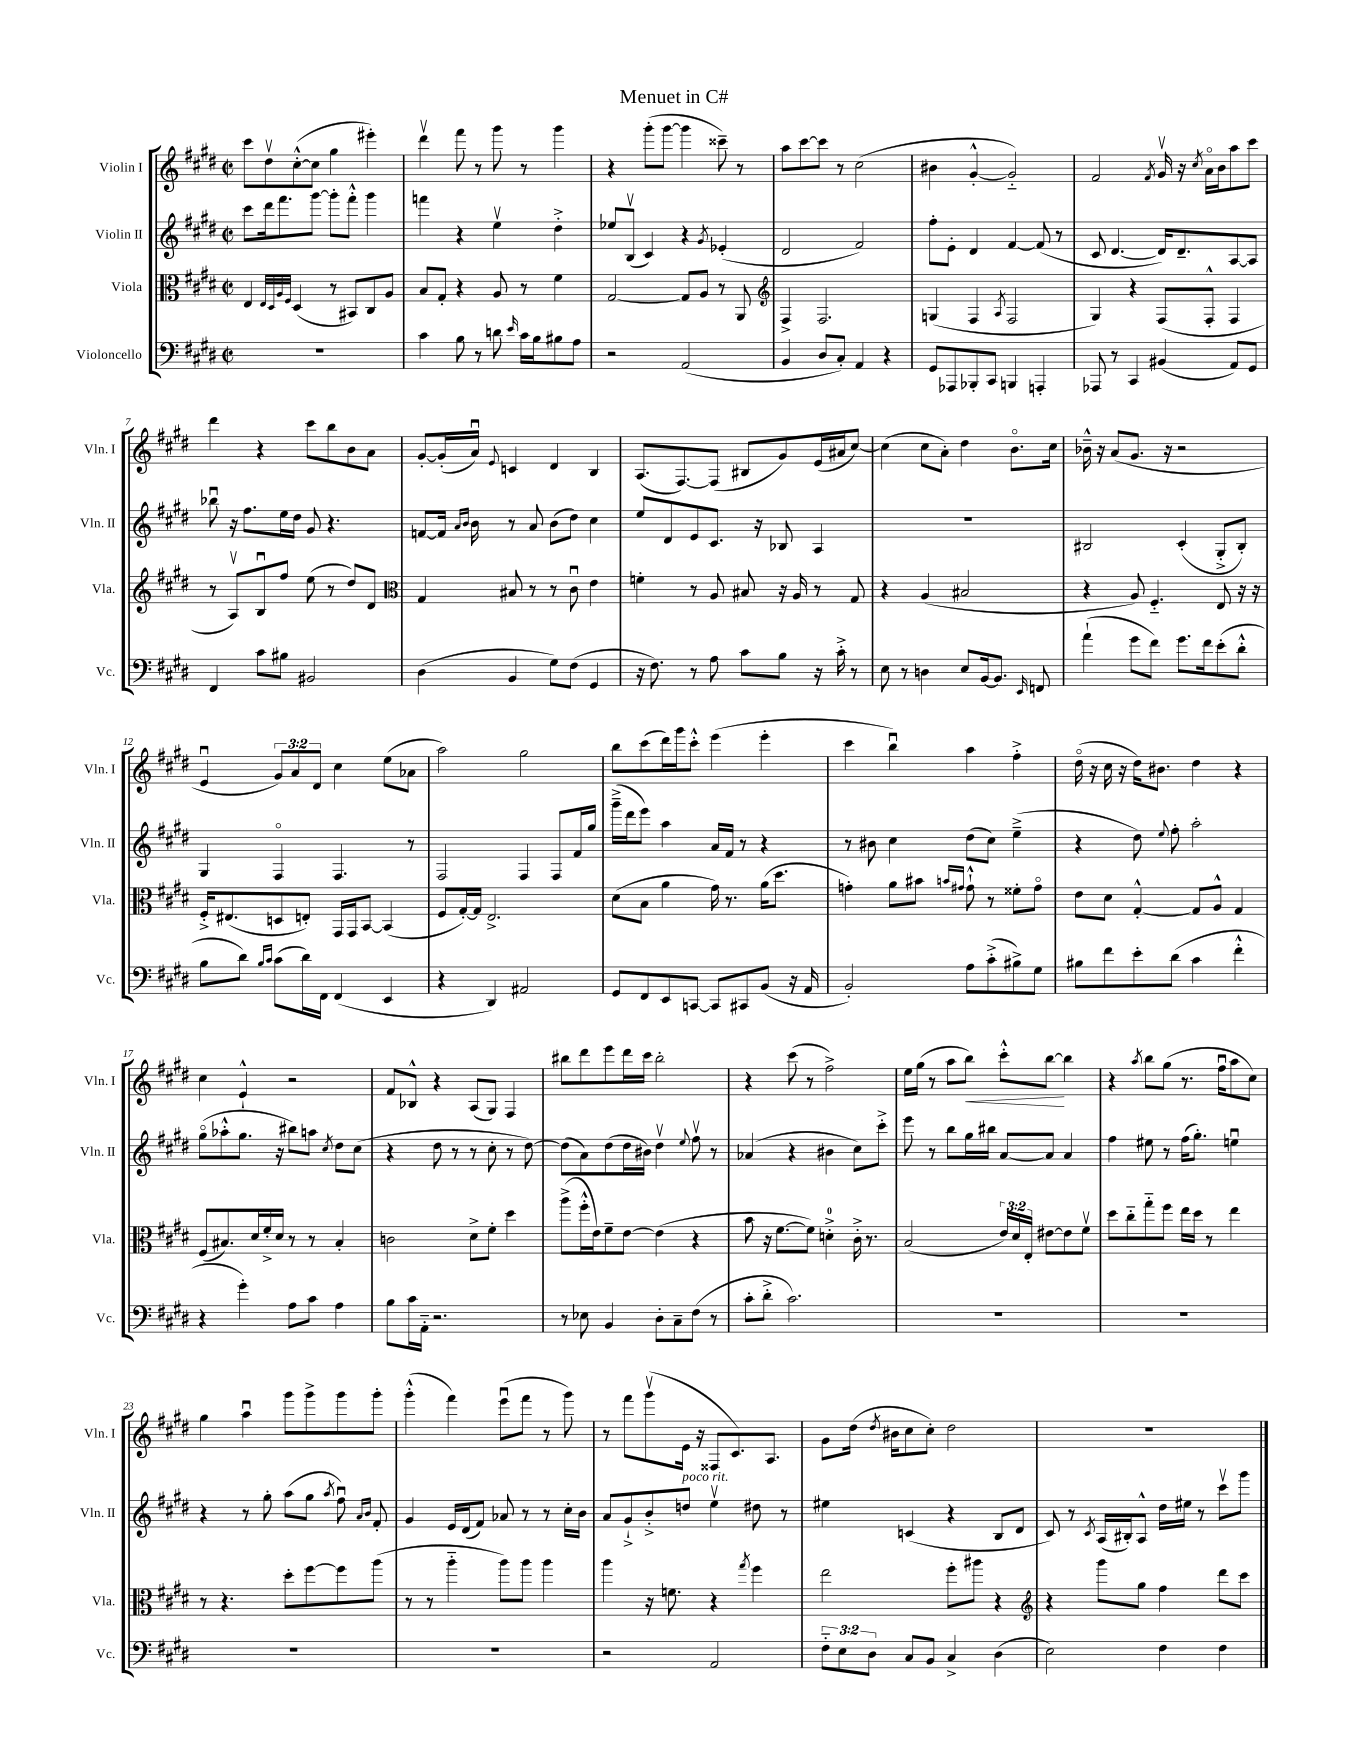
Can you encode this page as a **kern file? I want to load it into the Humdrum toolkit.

**kern	**kern	**kern	**kern	**dynam
*part4	*part3	*part2	*part1	*part1
*staff4	*staff3	*staff2	*staff1	*staff1
*I"Violoncello	*I"Viola	*I"Violin II	*I"Violin I	*
*I'Vc.	*I'Vla.	*I'Vln. II	*I'Vln. I	*
*clefF4	*clefC3	*clefG2	*clefG2	*
*k[f#c#g#d#]	*k[f#c#g#d#]	*k[f#c#g#d#]	*k[f#c#g#d#]	*
*M2/2	*M2/2	*M2/2	*M2/2	*
*met(c|)	*met(c|)	*met(c|)	*met(c|)	*
=1	=1	=1	=1	=1
1r	4E/	8ccc#\L	8ccc#\L	.
.	.	16ddd#\k	8dd#v\	.
.	.	8.fff#\	.	.
.	32qqE/LLL	.	.	.
.	32qqD#/	.	.	.
.	32qqA/	.	.	.
.	32qqF#/JJJ	.	.	.
.	(4D#/	.	([8cc#'^^\	.
.	.	[8ggg#\J	8cc#\J]	.
.	8r	8ggg#'\L]	4gg#\	.
.	8BB#X/L)	8fff#'^^\J	.	.
.	8C#/	4ggg#\	4eee#X'\)	.
.	8A/J	.	.	.
=2	=2	=2	=2	=2
4c#\	8B/L	4fffn\	4ddd#v\	.
.	8G#'/J	.	.	.
8B\	4r	4r	8fff#\	.
8r	.	.	8r	.
8dn\	8A/	4eev\	8ggg#\	.
16qqe/	.	.	.	.
16c#\LL	8r	.	8r	.
16B\J	.	.	.	.
8B#X\	4f#\	4dd#'^\	4ggg#\	.
8A\J	.	.	.	.
=3	=3	=3	=3	=3
2r	[2G#/	8ee-X/L	4r	.
.	.	(8Bv/J	.	.
.	.	4c#/)	(8ggg#'\L	.
.	.	.	[8ggg#\J	.
(2AA/	8G#/L]	4r	4ggg#\]	.
.	8A/J	.	.	.
.	.	8qg#/	.	.
.	8r	(4e-X'/	8ccc##X~\)	.
.	8AA/	.	8r	.
=4	=4	=4	=4	=4
*	*clefG2	*	*	*
4BB/	4F#^/	2d#/	8aa\L	.
.	.	.	[8ccc#\	.
8D#/L	2.F#/	.	8ccc#\J]	.
8C#'/J)	.	.	8r	.
4AA/	.	2f#/)	(2cc#\	.
4r	.	.	.	.
=5	=5	=5	=5	=5
8GG#/L	(4Gn/	8ff#'\L	4b#X\	.
8AAA-X/	.	8e'\J	.	.
8BBB-X'/	4F#/	4d#/	[4g#'^^/	.
8CC#/J	.	.	.	.
.	8qA/	.	.	.
4BBBn/	2F#/	[4f#/	2g#/])	.
4AAAn'/	.	(8f#/]	.	.
.	.	8r	.	.
=6	=6	=6	=6	=6
8AAA-X/	4G#/)	8c#/	2f#/	.
8r	.	[4.d#/	.	.
4CC#/	4r	.	.	.
.	.	.	8qf#/	.
(4BB#X/	(8F#/L	16d#/KL])	16g#v/	.
.	.	8.d#~/	16r	.
.	.	.	8qcc#/	.
.	8F#'^^/J	.	16a\LL	.
.	.	.	16b\J	.
8AA/L)	4F#/	[8A/	8aa\	.
8GG#/J	.	8A/J]	8ccc#\J	.
!!LO:LB:g=z
=7	=7	=7	=7	=7
4FF#/	8r	8bb-Xu\	4ddd#\	.
.	8Av/L)	16r	.	.
.	.	8.ff#\L	.	.
8c#\L	8Bu/	.	4r	.
8B#X\J	8ff#/J	16ee\L	.	.
.	.	16dd#\JJ	.	.
2BB#X/	(8ee\	8g#/	8ccc#\L	.
.	8r	4.r	8bb\	.
.	8dd#/L)	.	8b\	.
.	8d#/J	.	8a\J	.
=8	=8	=8	=8	=8
*	*clefC3	*	*	*
(4D#\	4G#/	[8fn/L	[8g#'/L	.
.	.	16f/Jk]	(16g#'/L]	.
.	.	16qqa/LL	.	.
.	.	16qqb/JJ	.	.
.	.	16b\	16au/JJ)	.
.	.	.	8qqe/	.
4BB/	8B#X/	8r	4cn/	.
.	8r	8a/	.	.
8G#\L)	8r	(8b\L	4d#/	.
(8F#\J	8c#u\	8dd#\J)	.	.
4GG#/	4e\	4cc#\	4B/	.
=9	=9	=9	=9	=9
16r	4fn'\	8ee/L	(8.A/L	.
8.F#\)	.	.	.	.
.	.	8d#/	.	.
.	.	.	[8.F#/)	.
8r	8r	8e/	.	.
8A\	8A/	8.c#/J	(8F#/J]	.
8c#\L	8B#X/	.	8B#X/L	.
.	.	16r	.	.
8B\J	16r	8B-X/	8g#/)	.
.	16A/	.	.	.
16r	8r	4A/	(16e/L	.
16c#'^\	.	.	16a#X/J	.
8r	8G#/	.	[8cc#/J)	.
=10	=10	=10	=10	=10
8E\	4r	1r	(4cc#\]	.
8r	.	.	.	.
4Dn\	(4A/	.	8cc#\L	.
.	.	.	8a'\J)	.
8E/L	2B#X/	.	4dd#\	.
[16BB/k	.	.	.	.
8.BB/J]	.	.	.	.
.	.	.	8.b\L	.
16qqEE/	.	.	.	.
8FFn/	.	.	.	.
.	.	.	16cc#\Jk	.
=11	=11	=11	=11	=11
(4a`\	4r	2B#X/	16b-X~^^\	.
.	.	.	16r	.
.	.	.	(8a/L	.
8g#\L	8A/)	.	8.g#/J	.
8f#\J)	4.F#/	.	.	.
.	.	.	16r	.
8.g#\L	.	(4c#'/	2r	.
16f#\k	.	.	.	.
(8e'\	8E/	8G#'^/L	.	.
8d#'^^\J	16r	8B#'/J)	.	.
.	16r	.	.	.
!!LO:LB:g=z
=12	=12	=12	=12	=12
8B\L	16F#'^/KL	4G#/	4eu/	.
.	(8.E#X/	.	.	.
8d#\J)	.	.	.	.
16qqB/LL	.	.	.	.
16qqc#/JJ	.	.	.	.
(8c#\L	8Dn/	4F#/	12g#/L)	.
.	.	.	12a/	.
16d#\L)	8En'/J)	.	.	.
.	.	.	12d#/J	.
16FF#\JJ	.	.	.	.
(4FF#/	16GG#/LL	4.F#/	4cc#\	.
.	16GG#/J	.	.	.
.	[8BB/J	.	.	.
4EE/	(4BB/]	.	(8ee\L	.
.	.	8r	8a-X\J	.
=13	=13	=13	=13	=13
4r	8F#/L	2F#/	2aa\)	.
.	[16G#'/L)	.	.	.
.	16G#/JJ]	.	.	.
4DD#/)	2.E^/	.	.	.
2AA#X/	.	4F#/	2gg#\	.
.	.	8F#/L	.	.
.	.	16f#/L	.	.
.	.	16gg#/JJ	.	.
=14	=14	=14	=14	=14
8GG#/L	(8d#\L	(16ggg#~^\LL	8bb\L	.
.	.	16ddd#\J	.	.
8FF#/	8B\J	8eee\J)	(8ccc#\	.
8EE/	4a\	4aa\	16ddd#\L)	.
.	.	.	16ggg#\J	.
[8CCn/J	.	.	8ccc#'^^\J	.
8CC/L]	16g#\)	16a/LL	(4eee\	.
.	8.r	16f#/JJ	.	.
8CC#X/	.	8r	.	.
(8BB/J	(16a\KL	4r	4eee'\	.
.	8.dd#\J	.	.	.
16r	.	.	.	.
16AA/	.	.	.	.
=15	=15	=15	=15	=15
2BB'/)	4gn'\)	8r	4ccc#\	.
.	.	8b#X\	.	.
.	8a\L	4cc#\	4bbu\)	.
.	8b#X\J	.	.	.
.	16qqbn/LL	.	.	.
.	16qqg#X/JJ	.	.	.
8A\L	8g#`^^\	(8dd#\L	4aa\	.
(8c#'^\	8r	8cc#\J)	.	.
8B#X^\)	8f##X'\L	(4ee~^\	4ff#'^\	.
8G#\J	8g#\J	.	.	.
=16	=16	=16	=16	=16
8B#X\L	8e\L	4r	(16dd#\	.
.	.	.	16r	.
8f#\	8d#\J	.	16cc#\	.
.	.	.	16r	.
8e'\	[4G#'^^/	8dd#\)	16dd#\KL)	.
.	.	.	8.b#X\J	.
.	.	8qqee/	.	.
(8d#\J	.	8ff#'\	.	.
4c#\	8G#/L]	2aa'\	4dd#\	.
.	8A^^/J	.	.	.
4f#'^^\	4G#/	.	4r	.
!!LO:LB:g=z
=17	=17	=17	=17	=17
4r	(8F#/L	(8gg#\L	4cc#\	.
.	8.B#X/)	8aa-X'^^\	.	.
4g#'\)	.	8.gg#\J	4e`^^/	.
.	16d#/L	.	.	.
.	16f#'^/	.	.	.
.	16d#/JJ	16r	.	.
8A\L	8r	8bb#X\L)	2r	.
8c#\J	8r	8aan\J	.	.
.	.	8qcc#/	.	.
4A\	4B#'/	8dd#\L	.	.
.	.	(8cc#\J	.	.
=18	=18	=18	=18	=18
8B\L	2cn\	4r	8f#/L	.
16c#\L	.	.	8B-X^^/J	.
16AA\JJ	.	.	.	.
2.r	.	8dd#\	4r	.
.	.	8r	.	.
.	8d#^\L	8r	(8A/L	.
.	8f#'\J	8cc#'\	8G#/J)	.
.	4dd#\	8r	4F#/	.
.	.	[8dd#\)	.	.
=19	=19	=19	=19	=19
8r	(8aa^\L	(8dd#\L]	8bb#X\L	.
8E-X\	16ff#'^^\L	8a\)	8ddd#\	.
.	16e\J)	.	.	.
4BB/	8f#~\	(8dd#\	8eee\	.
.	[8e\J	16dd#\L	16ddd#\L	.
.	.	16b#X\JJ)	16ccc#\JJ	.
8D#'\L	(4e\]	4dd#v\	2bb#'\	.
8C#~\	.	.	.	.
.	.	8qqee/	.	.
(8F#\J	4r	8ff#v\	.	.
8r	.	8r	.	.
=20	=20	=20	=20	=20
8c#'\L	8b\	(4a-X/	4r	.
8d#'^\J	16r	.	.	.
.	[8.f#\L	.	.	.
2.c#\)	.	4r	(8ccc#\	.
.	8f#\J])	.	8r	.
.	4dn'^\	4b#X\	2ff#^\)	.
.	16c#'^\	8cc#\L)	.	.
.	8.r	.	.	.
.	.	8ccc#'^\J	.	.
=21	=21	=21	=21	=21
1r	(2B/	8eee\	16ee\LL	.
.	.	.	(16gg#\JJ	.
.	.	8r	8r	.
.	.	8bb\L	8aa\L	.
!	!	!	!	!LO:HP:b
.	.	16gg#\L	8bb\J)	<
.	.	16bb#X\JJ	.	.
.	24e/LL)	[8a/L	8ccc#'^^\L	.
.	24d#/	.	.	.
.	24E'/JJ	.	.	.
.	[8e#X\L	8a/J]	[8bb\J	.
.	8e#\]	4a/	4bb\]	[
.	8f#v\J	.	.	.
=22	=22	=22	=22	=22
1r	8dd#\L	4ff#\	4r	.
.	8cc#\	.	.	.
.	.	.	8qaa/	.
.	8gg#\	8ee#X\	8bb\L	.
.	8ff#\J	8r	(8gg#\J	.
.	16ee\LL	(16ff#\KL	8.r	.
.	16dd#\JJ	8.gg#'\J)	.	.
.	8r	.	.	.
.	.	.	16ff#u\KL	.
.	4ee\	4eenu\	8aa\	.
.	.	.	8cc#\J)	.
!!LO:LB:g=z
=23	=23	=23	=23	=23
1r	8r	4r	4gg#\	.
.	4.r	.	.	.
.	.	8r	4aau\	.
.	.	8gg#'\	.	.
.	8dd#'\L	(8aa\L	8ggg#\L	.
.	[8ff#\	8gg#\J	8ggg#^\	.
.	.	8qaa/	.	.
.	8ff#\]	8ff#u\)	8ggg#\	.
.	.	16qqa/LL	.	.
.	.	16qqb/JJ	.	.
.	(8aa\J	8f#'/	8ggg#'\J	.
=24	=24	=24	=24	=24
1r	8r	4g#/	(4ggg#'^^\	.
.	8r	.	.	.
.	4aa\	16e/LL	4fff#\)	.
.	.	(16d#/J	.	.
.	.	8f#/J)	.	.
.	8aa\L)	8a-X/	(8eeeu\L	.
.	8aa\J	8r	8fff#\J	.
.	4aa\	8r	8r	.
.	.	16cc#'\LL	8ggg#\)	.
.	.	16b\JJ	.	.
=25	=25	=25	=25	=25
2r	4aa\	8a/L	8r	.
.	.	8g#`^/	8fff#\L	.
.	16r	8b'^/	(8ggg#v\	.
.	8.fn\	.	.	.
!	!	!LO:TX:a:i:t=poco rit.	!	!
.	.	8ddn/J	16e\Jk	.
.	.	.	16r	.
2AA/	4r	4eev\	8F##X/L	.
.	.	.	8.c#/)	.
.	8qgg#/	.	.	.
.	4ff#\	8dd#X\	.	.
.	.	.	8.A/J	.
.	.	8r	.	.
=26	=26	=26	=26	=26
12F#\L	2ee\	4ee#X\	8g#\L	.
12E\	.	.	.	.
.	.	.	(16dd#\Jk	.
12D#\J	.	.	.	.
.	.	.	8qdd#/	.
.	.	.	16b#X\KL	.
8C#/L	.	(4cn/	8cc#\	.
8BB/J	.	.	8cc#'\J)	.
4C#^/	8ff#'\L	4r	2dd#\	.
.	8aa#X\J	.	.	.
(4D#\	4r	8B/L	.	.
.	.	8d#/J	.	.
=27	=27	=27	=27	=27
*	*clefG2	*	*	*
2E\)	4r	8c#/)	1r	.
.	.	8r	.	.
.	.	8qc#/	.	.
.	8ggg#\L	(16A/LL	.	.
.	.	16B#X'/J)	.	.
.	8gg#\J	8A^^/J	.	.
4F#\	4ff#\	16dd#\LL	.	.
.	.	16ee#X\JJ	.	.
.	.	8r	.	.
4F#\	8ddd#\L	8ccc#v\L	.	.
.	8ccc#\J	8ggg#\J	.	.
==	==	==	==	==
*-	*-	*-	*-	*-
